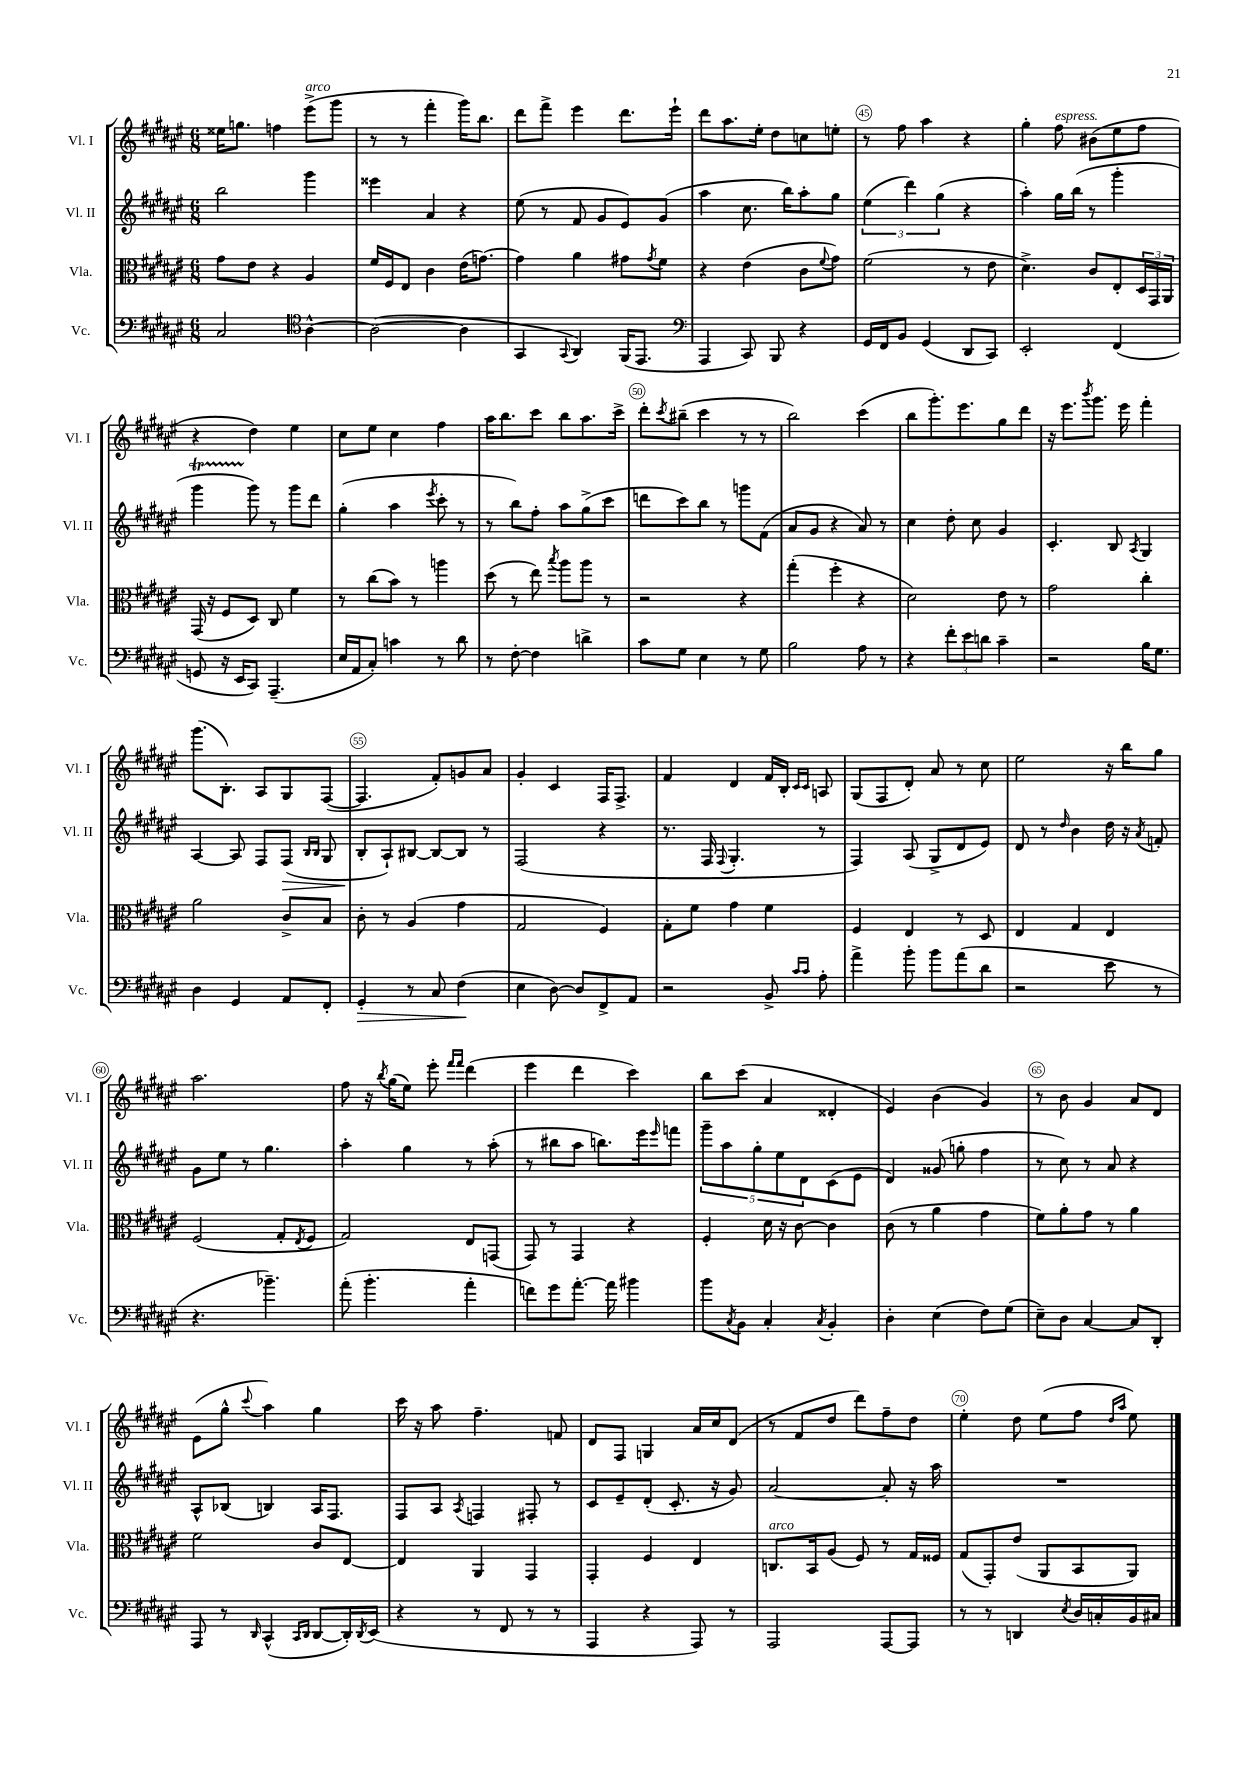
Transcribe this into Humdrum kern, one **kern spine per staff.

**kern	**kern	**kern	**kern
*staff4	*staff3	*staff2	*staff1
*clefF4	*clefC3	*clefG2	*clefG2
*k[f#c#g#d#a#e#]	*k[f#c#g#d#a#e#]	*k[f#c#g#d#a#e#]	*k[f#c#g#d#a#e#]
*M6/8	*M6/8	*M6/8	*M6/8
2C#	8g#	2bb	16ee##
.	.	.	8.gg
.	8e#	.	.
.	4r	.	4ff
*clefC4	*	*	*
[4A#^^	4A#	4ggg#	(8eee#^
.	.	.	8ggg#
=	=	=	=
(2A#_	16f#	4eee##	8r
.	16F#	.	.
.	8E#	.	8r
.	4c#	4a#	4fff#'
4A#]	(16e#	4r	16ggg#)
.	[8.g)	.	8.bb
=	=	=	=
4GG#	4g]	(8ee#	8ddd#
.	.	8r	8fff#^
8qqGG#	.	.	.
4AA#)	4a#	8f#	4eee#
.	.	8g#	.
(16FF#	8g#	8e#)	8.ddd#
8.EE#	.	.	.
.	8qg#	.	.
.	8f#	(8g#	.
.	.	.	16eee#`
=	=	=	=
*clefF4	*	*	*
4AAA#	4r	4aa#	8ddd#
.	.	.	8.aa#
8CC#)	(4e#	8.cc#	.
.	.	.	16ee#'
8BBB	.	.	8dd#
.	.	16bb)	.
4r	8c#	8aa#'	8cc
.	8qqf#	.	.
.	8g#)	8gg#	8ee'
=	=	=	=
16GG#	(2f#	(6ee#	8r
16FF#	.	.	.
8BB	.	.	8ff#
.	.	6ddd#)	.
(4GG#	.	.	4aa#
.	.	(6gg#	.
8DD#	8r	4r	4r
8CC#)	8e#	.	.
=	=	=	=
2EE#'	4.d#^)	4aa#')	4gg#'
.	.	16gg#	8ff#
.	.	(16bb	.
.	8c#	8r	(8b#
(4FF#	8E#'	4ggg#'	8ee#
.	24D#	.	8ff#
.	24GG#	.	.
.	24AA#	.	.
=	=	=	=
8GG	(16GG#	4ggg#	4r
.	16r	.	.
16r	8F#	.	.
16EE#	.	.	.
8CC#)	8D#)	8ggg#)	4dd#)
(4.AAA#~	8C#	8r	.
.	4f#	8ggg#	4ee#
.	.	8ddd#	.
=	=	=	=
16E#	8r	(4gg#'	8cc#
16AA#	.	.	.
8C#')	(8cc#	.	8ee#
4c	8b)	4aa#	4cc#
.	8r	.	.
.	.	8qeee#	.
8r	4aa	8ccc#'	4ff#
8d#	.	8r	.
=	=	=	=
8r	(8dd#	8r	16aa#
.	.	.	8.bb
[8F#'	8r	8bb)	.
4F#]	8ee#)	8ff#'	8ccc#
.	8qbb	.	.
.	8aa#	8aa#	8bb
4d^	8aa#	(8gg#^	8.aa#
.	8r	8ccc#	.
.	.	.	16ccc#^
=	=	=	=
8c#	2r	8ddd	8ddd#'
.	.	.	8qccc#
8G#	.	8ccc#)	(8bb#~
4E#	.	8bb	4ccc#
.	.	8r	.
8r	4r	8ggg	8r
8G#	.	(8f#	8r
=	=	=	=
2B	(4gg#'	8a#	2bb)
.	.	8g#	.
.	4ff#'	4r	.
8A#	4r	8a#)	(4ccc#
8r	.	8r	.
=	=	=	=
4r	2d#)	4cc#	8bb
.	.	.	8.ggg#')
12f#'	.	8dd#'	.
.	.	.	8.eee#
12e#	.	.	.
.	.	8cc#	.
12d	.	.	.
4c#~	8e#	4g#	8gg#
.	8r	.	8ddd#
=	=	=	=
2r	2g#	4.c#'	16r
.	.	.	8.eee#
.	.	.	8qbbb
.	.	.	8.ggg#
.	.	8B	.
.	.	.	16eee#
.	.	8qA#	.
16B	4cc#'	4G#	4fff#'
8.G#	.	.	.
=	=	=	=
4D#	2a#	[4A#	(8.ggg#
.	.	.	8.B')
4GG#	.	8A#]	.
.	.	8F#	8A#
8AA#	8c#^	(8F#	8G#
.	.	16qqB	.
.	.	16qqB	.
8FF#'	8B	8G#	([8F#
=	=	=	=
4GG#'	8c#'	8B'	4.F#]
.	8r	8A#`)	.
8r	(4A#	[8B#	.
8C#	.	8B#_	8f#')
(4F#	4g#	8B#]	8g
.	.	8r	8a#
=	=	=	=
4E#	2G#	(2F#	4g#'
[8D#)	.	.	4c#
8D#]	.	.	.
8FF#^	4F#)	4r	16F#
.	.	.	8.F#^
8AA#	.	.	.
=	=	=	=
2r	8G#'	8.r	4f#
.	8f#	.	.
.	.	16F#	.
.	.	8qqF#	.
.	4g#	4.G#'	4d#
8BB^	4f#	.	16f#
.	.	.	16B'
16qqc#	.	.	16qqc#
16qqc#	.	.	16qqc#
8A#'	.	8r	8A
=	=	=	=
4a#^	4F#	4F#)	(8G#
.	.	.	8F#
8b'	4E#	(8A#	8d#')
8b	.	8G#^	8a#
(8a#	8r	8d#	8r
8d#	8D#	8e#)	8cc#
=	=	=	=
2r	4E#	8d#	2ee#
.	.	8r	.
.	.	16qqdd#	.
.	4G#	4b	.
8e#	4E#	16dd#	16r
.	.	16r	16bb
.	.	8qa#	.
8r	.	8f'	8gg#
=	=	=	=
4.r	(2F#	8g#	2.aa#
.	.	8ee#	.
.	.	8r	.
4.b-~)	.	4.gg#	.
.	8G#'	.	.
.	8qE#	.	.
.	8F#	.	.
=	=	=	=
(8a#'	2G#)	4aa#'	8ff#
4.b'	.	.	16r
.	.	.	8qbb
.	.	.	(16gg#
.	.	4gg#	8ee#)
.	.	.	8eee#'
.	.	.	16qqfff#
.	.	.	16qqfff#
4a#'	8E#	8r	(4ddd#
.	(8GG	(8aa#'	.
=	=	=	=
8f)	8GG#)	8r	4eee#
8g#	8r	8bb#	.
[8.a#'	4GG#	8aa#	4ddd#
.	.	8.bb)	.
16a#]	.	.	.
4b#	4r	.	4ccc#)
.	.	16eee#	.
.	.	16qqeee#	.
.	.	8fff	.
=	=	=	=
8b	4F#'	10ggg#~	8bb
.	.	10aa#	.
8qC#	.	.	.
8BB	.	.	(8ccc#
.	.	10gg#'	.
4C#'	16d#	.	4a#
.	.	10ee#	.
.	16r	.	.
.	[8c#	.	.
.	.	10d#	.
8qC#	.	.	.
4BB'	4c#]	(8c#	4d##'
.	.	8e#	.
=	=	=	=
4D#'	(8c#	4d#)	4e#)
.	8r	.	.
(4E#	4a#	(8g##	(4b
.	.	8gg'	.
8F#)	4g#	4ff#	4g#)
(8G#	.	.	.
=	=	=	=
8E#~)	8f#)	8r	8r
8D#	8a#'	8cc#)	8b
[4C#	8g#	8r	4g#
.	8r	8a#	.
8C#]	4a#	4r	8a#
8DD#'	.	.	8d#
=	=	=	=
8AAA#	2f#	8A#^^	(8e#
8r	.	(8B-	8gg#^^
16qqDD#	.	.	8qqccc#
(4CC#^^	.	4B)	4aa#)
16qqCC#	.	.	.
16qqDD#	.	.	.
[8DD#	8c#	16A#	4gg#
.	.	8.F#	.
16DD#'])	[8E#	.	.
8qDD#	.	.	.
(16EE#	.	.	.
=	=	=	=
4r	4E#]	8F#	16ccc#
.	.	.	16r
.	.	8A#	8aa#
.	.	8qA#	.
8r	4AA#	4F	4.ff#~
8FF#	.	.	.
8r	4GG#	8F#'	.
8r	.	8r	8f
=	=	=	=
4AAA#	4GG#'	8c#	8d#
.	.	8e#~	8F#
4r	4F#	(8d#'	4G
.	.	8.c#'	.
8AAA#)	4E#	.	16a#
.	.	16r	16cc#
8r	.	8g#)	(8d#
=	=	=	=
2AAA#	8.C	[2a#	8r
.	.	.	8f#
.	16BB	.	.
.	(8A#	.	8dd#
.	8F#)	.	8ddd#)
[8AAA#	8r	8a#']	8ff#~
8AAA#]	16G#	16r	8dd#
.	16F##	16aa#	.
=	=	=	=
8r	(8G#	2.r	4ee#'
8r	8GG#')	.	.
4DD	(8e#	.	8dd#
.	8AA#	.	(8ee#
8qE#	.	.	.
16D#	8BB	.	8ff#
16C'	.	.	.
.	.	.	16qqdd#
.	.	.	16qqaa#
16BB	8AA#)	.	8ee#)
16C#	.	.	.
==	==	==	==
*-	*-	*-	*-
